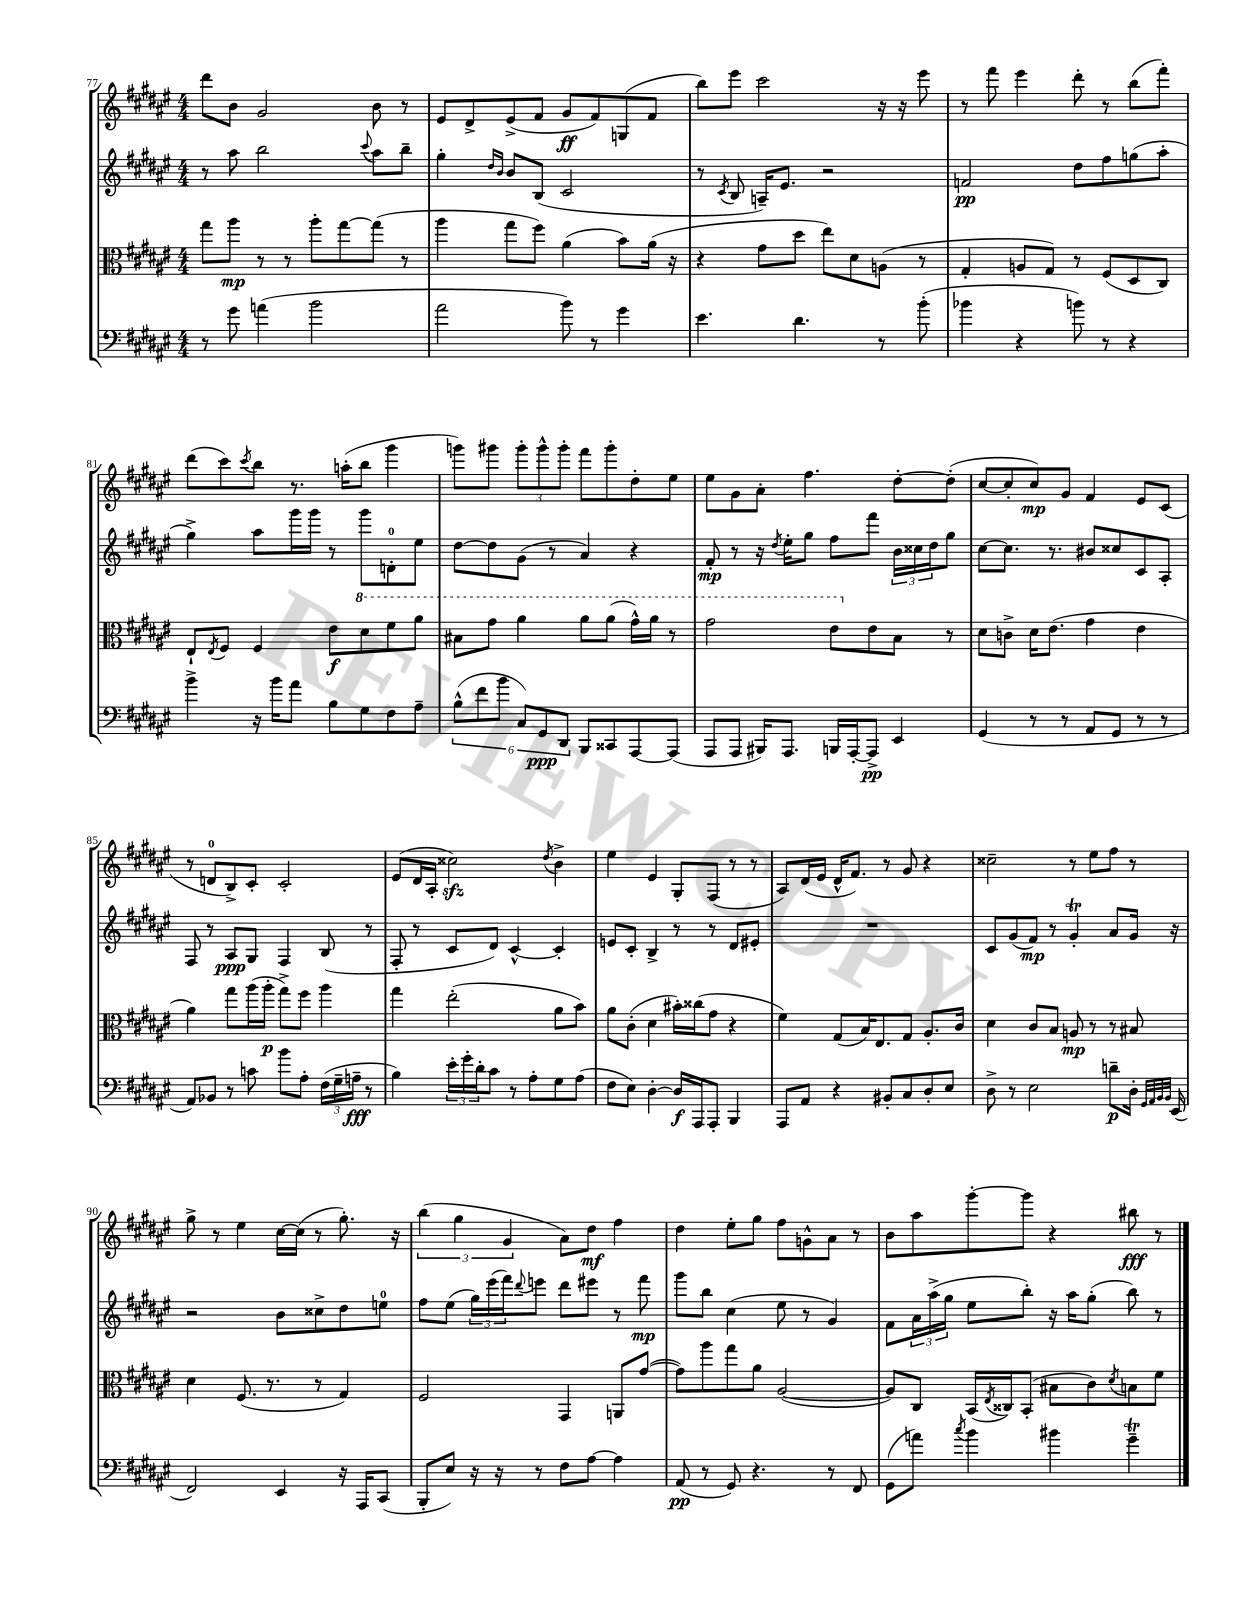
<<
\new StaffGroup <<
\new Staff = "s0" {
    \clef treble \key fis \major \numericTimeSignature \time 4/4
    dis'''8 b'8 gis'2 b'8 r8 |
    eis'8 dis'8-> eis'8->( fis'8 gis'8\ff fis'8) g8( fis'8 |
    b''8) eis'''8 cis'''2 r16 r16 eis'''8 |
    r8 fis'''8 eis'''4 dis'''8-. r8 b''8( fis'''8-.) |
    dis'''8( cis'''8) \acciaccatura { cis'''8 } b''8 r8. a''16-.( b''8 gis'''4 |
    g'''8) gis'''8 \tuplet 3/2 { gis'''8-. gis'''8-^ gis'''8-. } fis'''8 gis'''8-. dis''8-. eis''8 |
    eis''8 gis'8 ais'8-. fis''4. dis''8~-. dis''8-.( |
    cis''8~ cis''8-. cis''8\mp) gis'8 fis'4 eis'8 cis'8( |
    r8 d'8-0 b8->) cis'8-. cis'2-. |
    eis'8( dis'16 ais16-. cisis''2\sfz) \acciaccatura { dis''8 } b'4-> |
    eis''4 eis'4 gis8-. fis8( r8 r8 |
    ais8) dis'16( eis'16 dis'16-^ fis'8.) r8 gis'8 r4 |
    cisis''2-- r8 eis''8 fis''8 r8 |
    gis''8-> r8 eis''4 cis''16~ cis''16( r8 gis''8.-.) r16 |
    \tuplet 3/2 { b''4( gis''4 gis'4 } ais'8) dis''8\mf fis''4 |
    dis''4 eis''8-. gis''8 fis''8 g'8-^ ais'8 r8 |
    b'8 ais''8 gis'''8~-. gis'''8 r4 bis''8\fff r8 \bar "|." |
}
\new Staff = "s1" {
    \clef treble \key fis \major \numericTimeSignature \time 4/4
    r8 ais''8 b''2 \appoggiatura { cis'''8 } ais''8 b''8-- |
    gis''4-. \grace { dis''16 b'16 } b'8 b8( cis'2 |
    r8 \acciaccatura { cis'8 } b8 a16--) eis'8. r2 |
    f'2\pp dis''8 fis''8 g''8( ais''8-. |
    gis''4->) ais''8 gis'''16 gis'''16 r8 gis'''8 d'8-0-. eis''8 |
    dis''8~ dis''8 gis'8( r8 ais'4) r4 |
    fis'8-.\mp r8 r16 \acciaccatura { dis''8 } eis''16-. gis''8 fis''8 fis'''8 \tuplet 3/2 { b'16 cisis''16 dis''16 } gis''8 |
    cis''8~ cis''8. r8. bis'8 cisis''8 cis'8 ais8-. |
    fis8 r8 ais8\ppp gis8 fis4 b8( r8 |
    fis8-. r8 cis'8 dis'8) cis'4~-^ cis'4-. |
    e'8 cis'8-. b4-> r8 r8 dis'8 eis'8-. |
    R1 |
    cis'8 gis'8( fis'8\mp) r8 gis'4-.\trill ais'8 gis'16 r16 |
    r2 b'8 cisis''8-> dis''8 e''8-0 |
    fis''8 eis''8( \tuplet 3/2 { gis''16) eis'''16( fis'''16) } \appoggiatura { dis'''8 } e'''8 dis'''8 eis'''8 r8 fis'''8\mp |
    gis'''8 b''8 cis''4( eis''8 r8 gis'4) |
    fis'8 \tuplet 3/2 { ais'16 ais''16->( gis''16 } eis''8 b''8-.) r16 ais''16 gis''8-.( b''8) r8 \bar "|." |
}
\new Staff = "s2" {
    \clef alto \key fis \major \numericTimeSignature \time 4/4
    gis''8 ais''8\mp r8 r8 ais''8-. gis''8~ gis''8( r8 |
    ais''4 gis''8 fis''8) ais'4( b'8) ais'16( r16 |
    r4 gis'8 dis''8 eis''8) dis'8 a8( r8 |
    gis4-. a8 gis8) r8 fis8( dis8 cis8) |
    eis8-! \acciaccatura { eis8 } fis8 fis4 eis'8\f \ottava #1 dis''8 fis''8 ais''8 |
    bis'8 gis''8 ais''4 ais''8 ais''8( gis''16-^) ais''16 r8 |
    gis''2 eis''8 \ottava #0 eis'8 b8 r8 |
    dis'8 c'8-> dis'16 eis'8.( gis'4 eis'4 |
    ais'4) gis''8 ais''16( ais''16-.\p gis''8->) fis''8 ais''4 |
    gis''4 eis''2-.( ais'8 b'8) |
    ais'8 cis'8-.( dis'4 bis'16-.) cisis''16( gis'8 r4 |
    fis'4) gis8( b16) eis8. gis8 ais8.-. cis'16 |
    dis'4 cis'8 b8 a8\mp r8 r8 bis8 |
    dis'4 fis8.( r8. r8 gis4) |
    fis2 gis,4 a,8 gis'8~( |
    gis'8) ais''8 gis''8 ais'8 ais2~( |
    ais8) cis8 b,16( \acciaccatura { eis8 } cisis16) b,8-.( bis8 cis'8) \acciaccatura { dis'8 } b8 fis'8 \bar "|." |
}
\new Staff = "s3" {
    \clef bass \key fis \major \numericTimeSignature \time 4/4
    r8 gis'8 a'4( b'2 |
    ais'2 b'8) r8 gis'4 |
    eis'4. dis'4. r8 b'8-.( |
    bes'4 r4 b'8) r8 r4 |
    b'4-> r16 b'16 ais'8 b8 gis8 fis8 ais8-- |
    \tuplet 6/4 { b8-^( fis'8 b'8 cis8) gis,8\ppp dis,8 } b,,8 cisis,8 ais,,8~ ais,,8( |
    ais,,8 ais,,8 bis,,16) ais,,8. b,,16 ais,,16~-. ais,,8->\pp eis,4 |
    gis,4( r8 r8 ais,8 gis,8 r8 r8 |
    ais,8) bes,8 r8 c'8 b'8 ais8-. \tuplet 3/2 { fis16( gis16-- a16--\fff } r8 |
    b4) \tuplet 3/2 { eis'16-. gis'16-. dis'16-. } cis'8 r8 ais8-. gis8 ais8( |
    fis8 eis8) dis4~-. dis16\f ais,,16 ais,,8-. b,,4 |
    ais,,8 ais,8 r4 bis,8-. cis8 dis8-. eis8 |
    dis8-> r8 eis2 d'8--\p dis16-. \grace { gis,32 ais,32 b,32 b,32 } eis,16( |
    fis,2) eis,4 r16 ais,,16 cis,8( |
    b,,8-. eis8) r16 r16 r8 fis8 ais8~ ais4 |
    ais,8\pp( r8 gis,8) r4. r8 fis,8 |
    gis,8( a'8) \acciaccatura { cis''8 } b'4 bis'4 gis'4--\trill \bar "|." |
}
>>
>>
\layout { \context { \Score currentBarNumber = #77 } }
